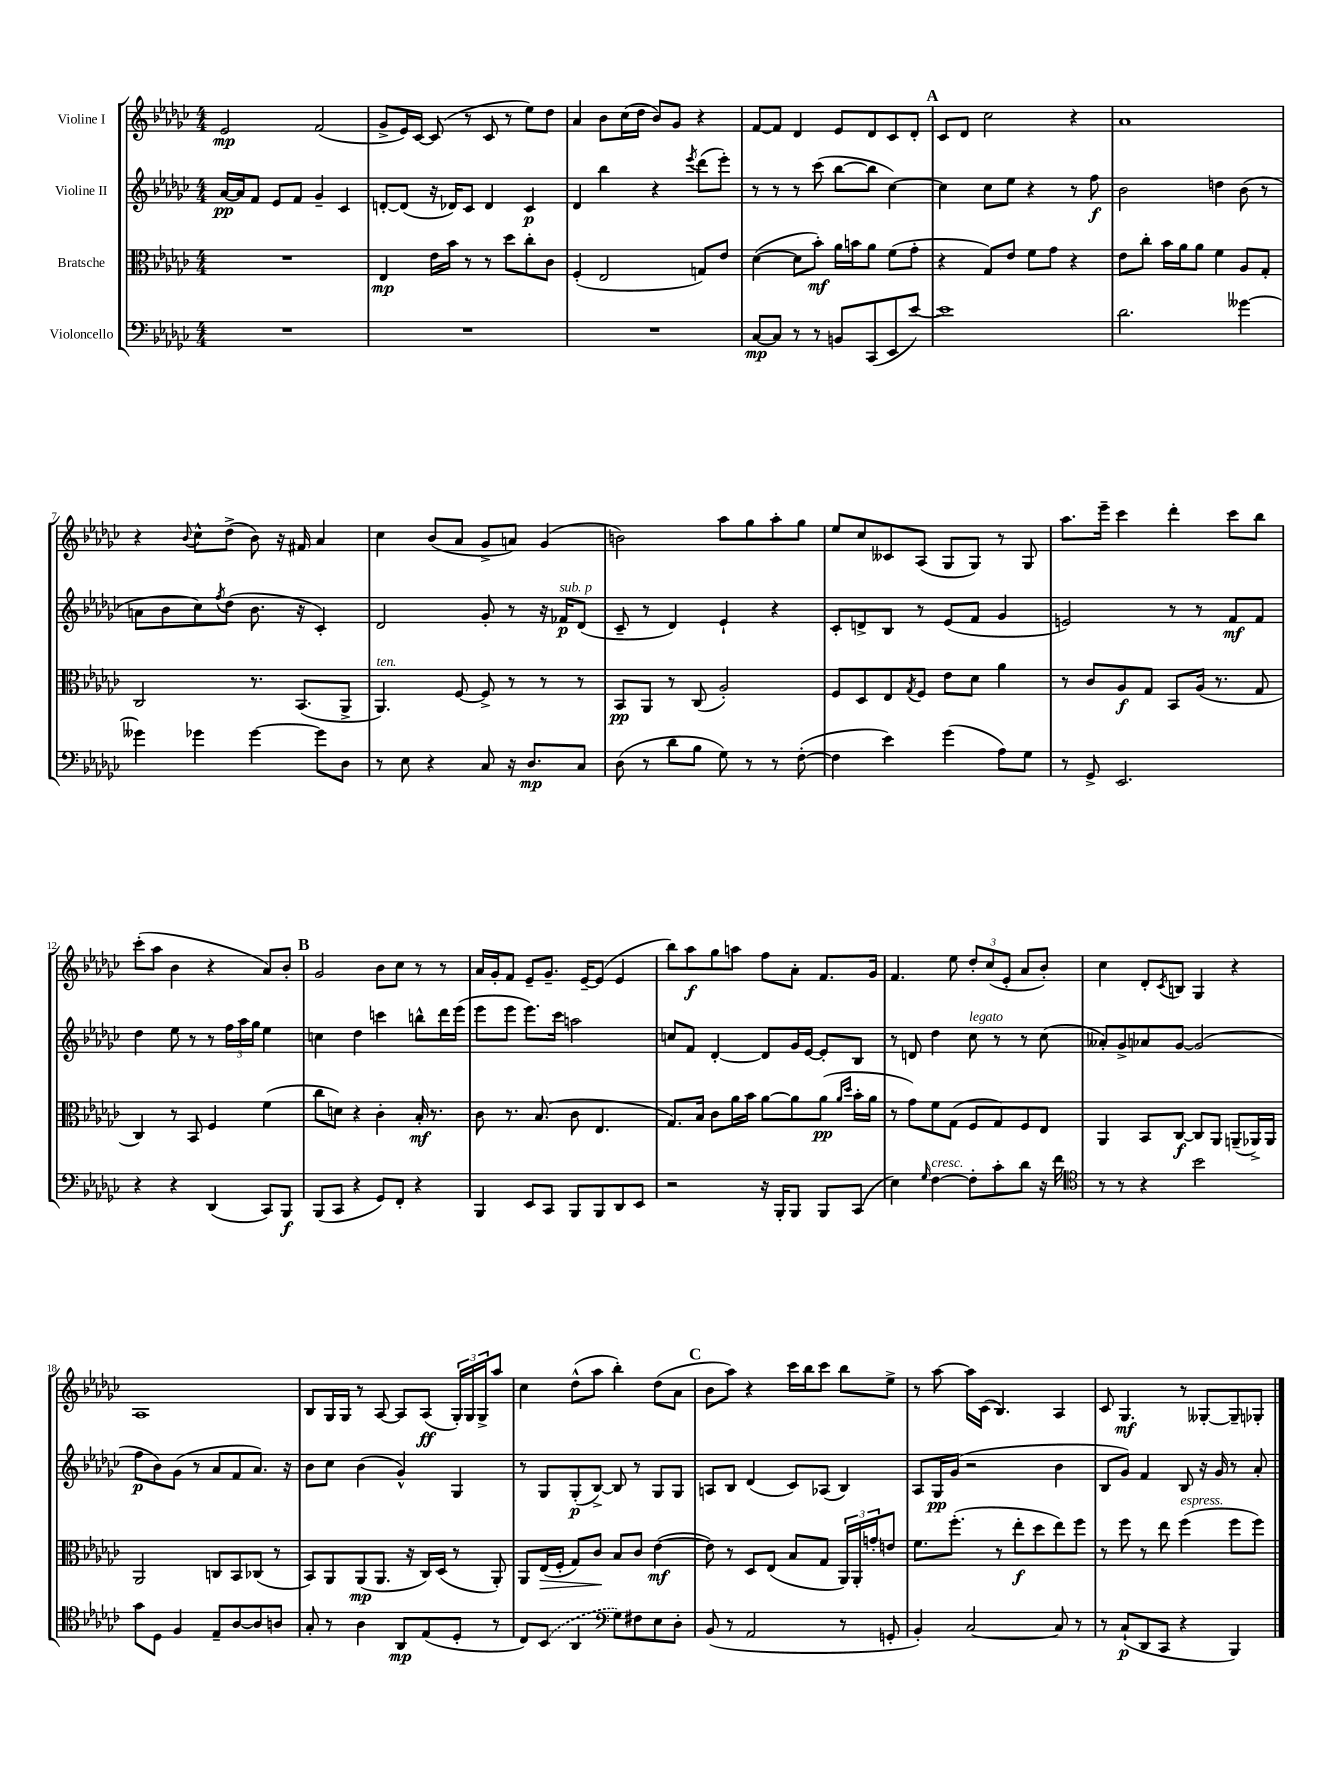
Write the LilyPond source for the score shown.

<<
\new StaffGroup <<
\new Staff = "s0" \with { instrumentName = "Violine I" } {
    \clef treble \key ges \major \numericTimeSignature \time 4/4
    ees'2\mp f'2( |
    ges'8-> ees'16) ces'16~ ces'8( r8 ces'8 r8 ees''8) des''8 |
    aes'4 bes'8 ces''16( des''16 bes'8) ges'8 r4 |
    f'8~ f'8 des'4 ees'8 des'8 ces'8 des'8-. |
    \mark \markup { \bold "A" } ces'8 des'8 ces''2 r4 |
    aes'1 |
    r4 \appoggiatura { bes'8 } ces''8-^ des''8->( bes'8) r16 fis'16 aes'4 |
    ces''4 bes'8( aes'8 ges'8-> a'8) ges'4( |
    b'2) aes''8 ges''8 aes''8-. ges''8 |
    ees''8 ces''8 ceses'8 aes8( ges8 ges8) r8 ges8 |
    aes''8. ees'''16-- ces'''4 des'''4-. ces'''8 bes''8 |
    ces'''8-.( aes''8 bes'4 r4 aes'8) bes'8-. |
    \mark \markup { \bold "B" } ges'2 bes'8 ces''8 r8 r8 |
    aes'16 ges'16-. f'8 ees'8-- ges'8.-- ees'16~-- ees'8( ees'4 |
    bes''8) aes''8\f ges''8 a''8 f''8 aes'8-. f'8. ges'16 |
    f'4. ees''8 \tuplet 3/2 { des''8-. ces''8( ees'8-. } aes'8 bes'8-.) |
    ces''4 des'8-. \acciaccatura { ces'8 } b8 ges4 r4 |
    aes1 |
    bes8 ges16 ges16 r8 aes8~ aes8 aes8\ff( \tuplet 3/2 { ges16-.) ges16 ges16-> } aes''8 |
    ces''4 des''8-^( aes''8 bes''4-.) des''8( aes'8 |
    \mark \markup { \bold "C" } bes'8 aes''8) r4 ces'''16 bes''16 ces'''8 bes''8 ees''8-> |
    r8 aes''8~ aes''16 ces'16( bes4.) aes4 |
    ces'8 ges4.\mf r8 geses8~-. geses8-- ges8-. \bar "|." |
}
\new Staff = "s1" \with { instrumentName = "Violine II" } {
    \clef treble \key ges \major \numericTimeSignature \time 4/4
    aes'16~\pp aes'16 f'8 ees'8 f'8 ges'4-- ces'4 |
    d'8~-. d'8( r16 des'16) ces'8 des'4 ces'4\p |
    des'4 bes''4 r4 \acciaccatura { ees'''8 } des'''8( ees'''8-.) |
    r8 r8 r8 ces'''8( bes''8~ bes''8 ces''4~) |
    \mark \markup { \bold "A" } ces''4 ces''8 ees''8 r4 r8 f''8\f |
    bes'2 d''4 bes'8( r8 |
    a'8 bes'8 ces''8) \acciaccatura { f''8 } des''8( bes'8. r16 ces'4-.) |
    des'2 ges'8-. r8 r16 fes'16\p^\markup { \italic "sub. p" } des'8( |
    ces'8-- r8 des'4) ees'4-! r4 |
    ces'8-. d'8-> bes8 r8 ees'8( f'8 ges'4 |
    e'2) r8 r8 f'8\mf f'8 |
    des''4 ees''8 r8 r8 \tuplet 3/2 { f''16 aes''16 ges''16 } ees''4 |
    \mark \markup { \bold "B" } c''4 des''4 c'''4 b''8-^ des'''16 ees'''16( |
    ees'''8 ees'''8 ees'''8.) ces'''16 a''2 |
    c''8 f'8 des'4~-. des'8 ges'16 ees'16~ ees'8-. bes8 |
    r8 d'8 des''4 ces''8^\markup { \italic "legato" } r8 r8 ces''8( |
    aeses'8-.) ges'8-> aes'8 ges'8~ ges'2( |
    f''8\p bes'8) ges'8( r8 aes'8 f'8 aes'8.) r16 |
    bes'8 ces''8 bes'4( ges'4-^) ges4 |
    r8 ges8 ges8-.\p( bes8~->) bes8 r8 ges8 ges8 |
    \mark \markup { \bold "C" } a8 bes8 des'4( ces'8) aes8( bes4) |
    aes8 ges16\pp ges'16( r2 bes'4 |
    bes8 ges'8) f'4 bes8 r16 ges'16 r8 aes'8-. \bar "|." |
}
\new Staff = "s2" \with { instrumentName = "Bratsche" } {
    \clef alto \key ges \major \numericTimeSignature \time 4/4
    R1 |
    ees4\mp ees'16 bes'16 r8 r8 des''8 ces''8-. ces'8 |
    f4-.( ees2 g8) ees'8 |
    des'4~( des'8 bes'8-.\mf) aes'16 b'16 aes'8 f'8( ges'8-. |
    \mark \markup { \bold "A" } r4 ges8) ees'8 f'8 ges'8 r4 |
    ees'8 ces''8-. bes'16 aes'16 aes'8 f'4 aes8 ges8-. |
    ces2 r8. bes,8.( aes,8-> |
    aes,4.^\markup { \italic "ten." }) f8~ f8-> r8 r8 r8 |
    bes,8\pp aes,8 r8 ces8( aes2-.) |
    f8 des8 ees8 \acciaccatura { ges8 } f8 ees'8 des'8 aes'4 |
    r8 ces'8 aes8\f ges8 bes,8 aes16( r8. ges8 |
    ces4) r8 bes,8 f4 f'4( |
    \mark \markup { \bold "B" } ces''8 d'8) r4 ces'4-. bes16-.\mf r8. |
    ces'8 r8. bes8.( ces'8 ees4. |
    ges8.) bes16 ces'8 aes'16 bes'16 aes'8~ aes'8 aes'8\pp( \grace { aes'16 des''16 } bes'16-. aes'16 |
    r8 ges'8) f'8 ges8( f8 ges8) f8 ees8 |
    aes,4 bes,8 ces8~\f ces8 aes,8 a,8--( aes,16->) aes,16 |
    aes,2 c8 bes,8 ces8( r8 |
    bes,8) aes,8 aes,8\mp( aes,8. r16 ces16) des16( r8 aes,8-.) |
    aes,8 ees16\>( f16-. ges8) ces'8\! bes8 ces'8 ees'4~\mf( |
    \mark \markup { \bold "C" } ees'8) r8 des8 ees8( bes8 ges8 \tuplet 3/2 { aes,16) aes,16-. g'16-. } e'8 |
    f'8. f''8.-.( r8 ees''8-.\f des''8 ees''8) f''8 |
    r8 f''8 r8 ees''8 f''4^\markup { \italic "espress." }( f''8 f''8) \bar "|." |
}
\new Staff = "s3" \with { instrumentName = "Violoncello" } {
    \clef bass \key ges \major \numericTimeSignature \time 4/4
    R1 |
    R1 |
    R1 |
    ces8~\mp ces8 r8 r8 b,8 ces,8( ees,8 ees'8~) |
    \mark \markup { \bold "A" } ees'1 |
    des'2. geses'4~ |
    geses'4 ges'4 ges'4~ ges'8 des8 |
    r8 ees8 r4 ces8 r16 des8.\mp ces8 |
    des8( r8 des'8 bes8 ges8) r8 r8 f8~-.( |
    f4 ees'4) ges'4( aes8) ges8 |
    r8 ges,8-> ees,2. |
    r4 r4 des,4( ces,8) bes,,8\f |
    \mark \markup { \bold "B" } bes,,8( ces,8 r4 ges,8) f,8-. r4 |
    bes,,4 ees,8 ces,8 bes,,8 bes,,8 des,8 ees,8 |
    r2 r16 bes,,16-. bes,,8 bes,,8 ces,8( |
    ees4) \grace { ges16 } f4~^\markup { \italic "cresc." } f8-. ces'8-. des'8 r16 f'16 |
    \clef tenor r8 r8 r4 bes'2 |
    ges'8 des8 f4 ees8-- aes8~ aes8 a8 |
    ges8-. r8 aes4 aes,8\mp ees8( des8-. r8 |
    ces8) \once \slurDashed bes,8( aes,4 \clef bass ges8) fis8 ees8 des8-. |
    \mark \markup { \bold "C" } bes,8( r8 aes,2 r8 g,8-. |
    bes,4-.) ces2~ ces8 r8 |
    r8 ces8-!\p( des,8 ces,8 r4 bes,,4) \bar "|." |
}
>>
>>
